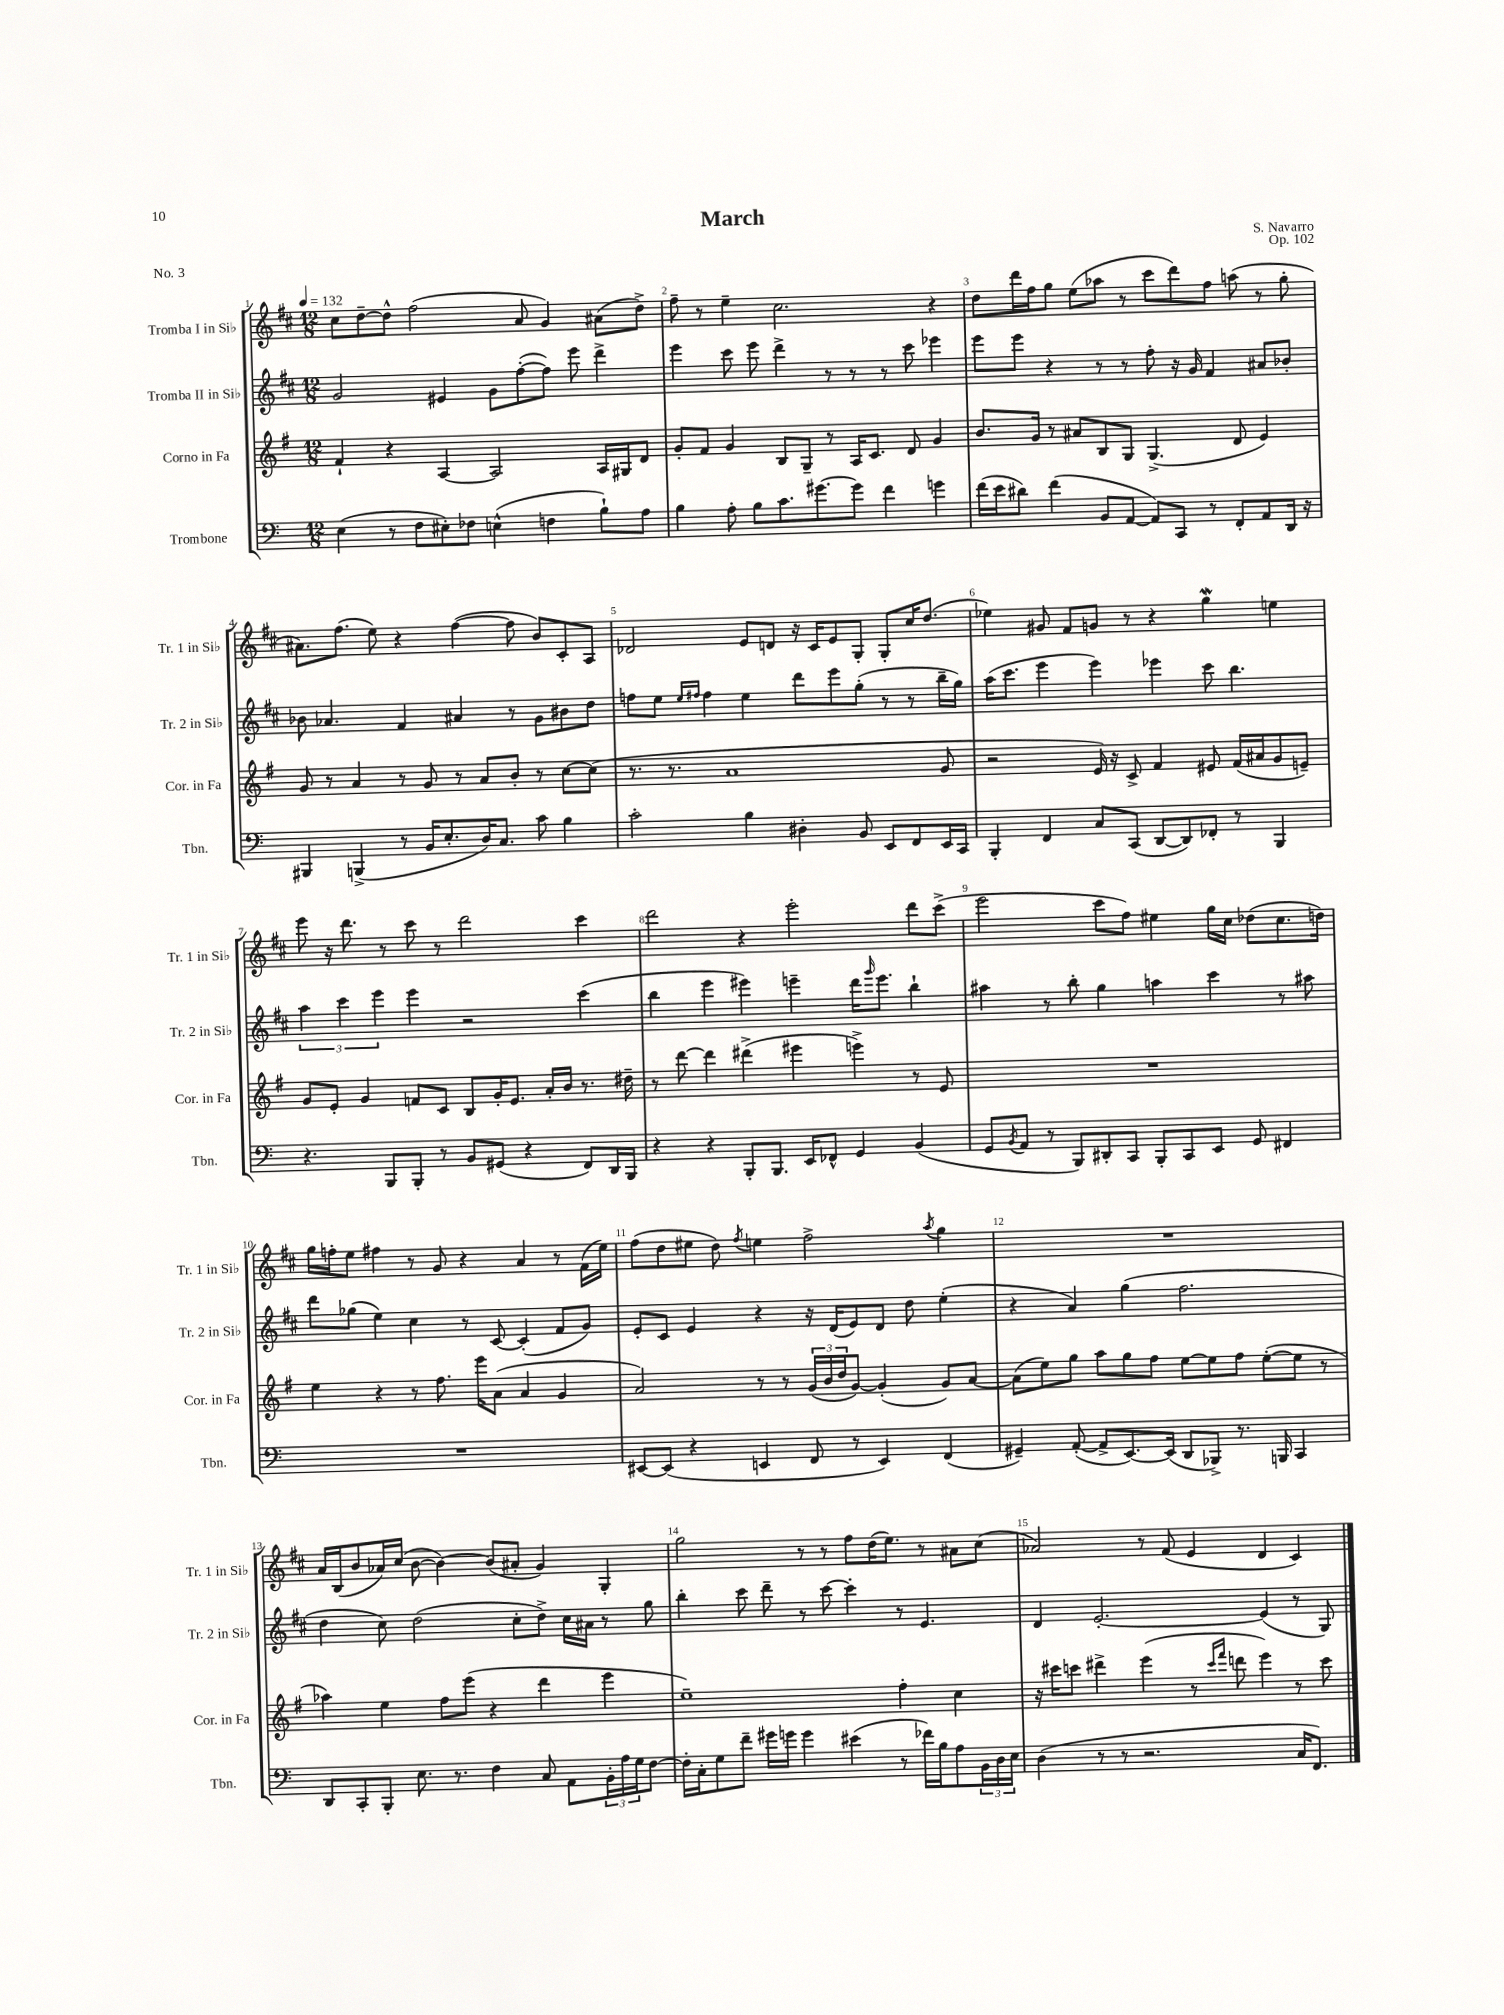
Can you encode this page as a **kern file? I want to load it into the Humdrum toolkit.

**kern	**kern	**kern	**kern
*staff4	*staff3	*staff2	*staff1
*clefF4	*clefG2	*clefG2	*clefG2
*k[]	*k[f#]	*k[f#c#]	*k[f#c#]
*M12/8	*M12/8	*M12/8	*M12/8
*MM132	*MM132	*MM132	*MM132
(4E	4f#`	2g	8cc#
.	.	.	[8dd~
8r	4r	.	8dd^^]
8F	.	.	(2ff#
8E#')	[4A	4e#	.
8F-	.	.	.
(4E^^	2A]	8g	.
.	.	([8ff#'	8a
4F	.	8ff#])	4g)
.	.	8eee	.
8B`)	16A	4ddd^	(8a#
.	16G#	.	.
8A	8d	.	8dd^)
=	=	=	=
4B	8g'	4eee	8ff#~
.	8f#	.	8r
8A'	4g	8ccc#	4ee~
8B	.	8eee	.
8.c	8B	4ddd^	2.cc#
.	8G~	.	.
[8.g#	.	.	.
.	8r	8r	.
8g#]	16A	8r	.
.	8.c	.	.
4f	.	8r	.
.	8d	8ccc#	.
4g	4g	4eee-	4r
=	=	=	=
(16f	8.b	8eee	8dd
16e	.	.	.
8d#)	.	8eee	16ddd
.	16g	.	16ff#
(4f	8r	4r	8gg
.	8a#	.	(8ee
8BB	8B	8r	8aa-
[8AA	8G	8r	8r
8AA])	(4.G^	8ff#'	8ccc#
8CC	.	16r	8ddd)
.	.	16g	.
8r	.	4f#	8ff#
8FF'	8d	.	(8aa
8AA	4e)	8a#	8r
16DD	.	8b-'	8gg'
16r	.	.	.
=	=	=	=
4BBB#	8g	8b-	8.a#)
.	8r	4.a-	.
.	.	.	(8.ff#
(4BBB^	4a	.	.
.	.	.	8ee)
8r	8r	4f#	4r
16BB	8g	.	.
8.E'	.	.	.
.	8r	4a#	([4ff#
16D)	8a	.	.
8.C	.	.	.
.	8b'	8r	8ff#]
8c	8r	8g	8b)
4B	[8cc	8b#	8c#'
.	(8cc]	8dd	8A
=	=	=	=
2c'	8.r	8ff	2d-
.	.	8ee	.
.	8.r	.	.
.	.	16qqee	.
.	.	16qqff#	.
.	.	4ff#	.
.	1a	.	.
4B	.	4ee	8e
.	.	.	8d
4D#'	.	8ddd	16r
.	.	.	16c#
.	.	8eee	8e
8BB	.	(8gg'	8G'
8EE	.	8r	8G'
8FF	.	8r	16cc#
.	.	.	(8.dd
16EE	8g	16bb~	.
16CC	.	16gg)	.
=	=	=	=
4BBB'	2r	(16aa	4ee-)
.	.	8.ccc#	.
4FF	.	4eee	8g#
.	.	.	8f#
8C	16e)	4eee)	8g
.	16r	.	.
(8CC	8c^	.	8r
[8DD	4f#	4eee-	4r
8DD])	.	.	.
8FF-'	8e#	8ccc#	4gg
8r	(16f#	4.bb	.
.	16a#	.	.
4BBB	8g	.	4ee
.	8e~)	.	.
=	=	=	=
4.r	8g	6aa	8eee
.	8e'	.	16r
.	.	6ccc#	.
.	.	.	8.ddd
.	4g	.	.
.	.	6eee	.
8BBB	.	.	8r
8BBB'	8f	4eee	8ccc#
8r	8c	.	8r
8BB	8B	2r	2ddd
(8GG#	16g'	.	.
.	8.e	.	.
4r	.	.	.
.	16a'	.	.
.	16b	.	.
8FF)	8.r	(4ccc#	4ccc#
16DD	.	.	.
16BBB	16dd#~	.	.
=	=	=	=
4r	8r	4bb	2ddd
.	[8ddd	.	.
4r	4ddd]	4eee	.
8BBB'	(4ddd#^	4eee#)	4r
8.BBB	.	.	.
.	4eee#	4eee~	2eee'
16EE	.	.	.
8FF-^^	.	.	.
4GG	4eee^)	16ddd	.
.	.	16qqggg	.
.	.	8.eee	.
(4BB	8r	4bb`	8ddd
.	8e	.	(8ccc#^
=	=	=	=
8GG	1.r	4aa#	2eee
8qBB	.	.	.
8AA	.	.	.
8r	.	8r	.
8BBB)	.	8bb'	.
8DD#'	.	4gg	8ccc#
8CC	.	.	8ff#)
8BBB'	.	4aa	4ee#
8CC	.	.	.
8EE	.	4ccc#	16gg
.	.	.	16cc#
8GG	.	.	(8dd-
4FF#	.	8r	8.cc#
.	.	8aa#	.
.	.	.	16dd)
=	=	=	=
1.r	4ee	8ddd	16gg
.	.	.	16ff'
.	.	(8gg-	8ee
.	4r	4ee)	4ff#
.	8r	4cc#	8r
.	8.ff#	.	8g
.	.	8r	4r
.	16eee	.	.
.	(8a	[8c#	.
.	4a	(4c#']	4a
.	4g	8f#	8r
.	.	8g)	(16f#
.	.	.	16ee)
=	=	=	=
[8EE#	2a)	8e'	(8ff#
(8EE#]	.	8c#	8dd
4r	.	4e	8ee#
.	.	.	8dd)
.	.	.	8qff#
4EE	8r	4r	4ee
.	8r	.	.
8FF	(24g	16r	2ff#^
.	24b	.	.
.	.	(16d	.
.	24dd	.	.
8r	[8g)	8e)	.
4EE)	(4g']	8d	.
.	.	8dd	.
.	.	.	8qaa
(4FF	8g)	(4ee'	4gg
.	[8a	.	.
=	=	=	=
4GG#~)	(8a]	4r	1.r
.	8ee)	.	.
([8AA'	8gg	4a)	.
8AA^]	8aa	.	.
[8.EE)	8gg	(4gg	.
.	8ff#	.	.
(16EE]	.	.	.
8DD	[8ee	2.ff#	.
8BBB-^)	8ee]	.	.
8.r	8ff#	.	.
.	([8ee'	.	.
16BBB	.	.	.
4CC	8ee]	.	.
.	8r	.	.
=	=	=	=
8DD	4aa-)	4dd	16a
.	.	.	(16B
8CC'	.	.	8b
8BBB'	4ee	8cc#)	16a-)
.	.	.	(16cc#
8.E	.	(2dd	[8b
.	8ff#	.	4b_)
8.r	.	.	.
.	(8eee	.	.
4F	4r	.	(8b]
.	.	8cc#'	8a#'
8C	4ddd	8dd^)	4g)
8AA	.	16cc#	.
.	.	16a#	.
24BB'	4eee	8r	4G'
24A	.	.	.
24G	.	.	.
[8F	.	8gg	.
=	=	=	=
16F']	1ee~)	4bb'	2gg
16C'	.	.	.
8G	.	.	.
8f~	.	8ccc#	.
16g#	.	8ddd~	.
16g	.	.	.
4g	.	8r	8r
.	.	[8ccc#	8r
(4e#	.	4ccc#']	8ff#
.	.	.	(16dd
.	.	.	8.ee)
8r	4ff#'	8r	.
16f-)	.	4.e	8r
16B	.	.	.
8A	4cc	.	8a#
24BB	.	.	(8cc#
24D	.	.	.
24E	.	.	.
=	=	=	=
(4D	16r	4d	2a-)
.	16ccc#	.	.
.	8ccc	.	.
8r	4ddd#^	[2.e'	.
8r	.	.	.
2.r	(4eee	.	8r
.	.	.	(8f#
.	8r	.	4e
.	16qqccc	.	.
.	16qqfff#	.	.
.	8ddd	.	.
.	4eee)	(4e]	4d
16C	8r	8r	4c#)
8.FF)	.	.	.
.	8ccc	8G)	.
==	==	==	==
*-	*-	*-	*-
